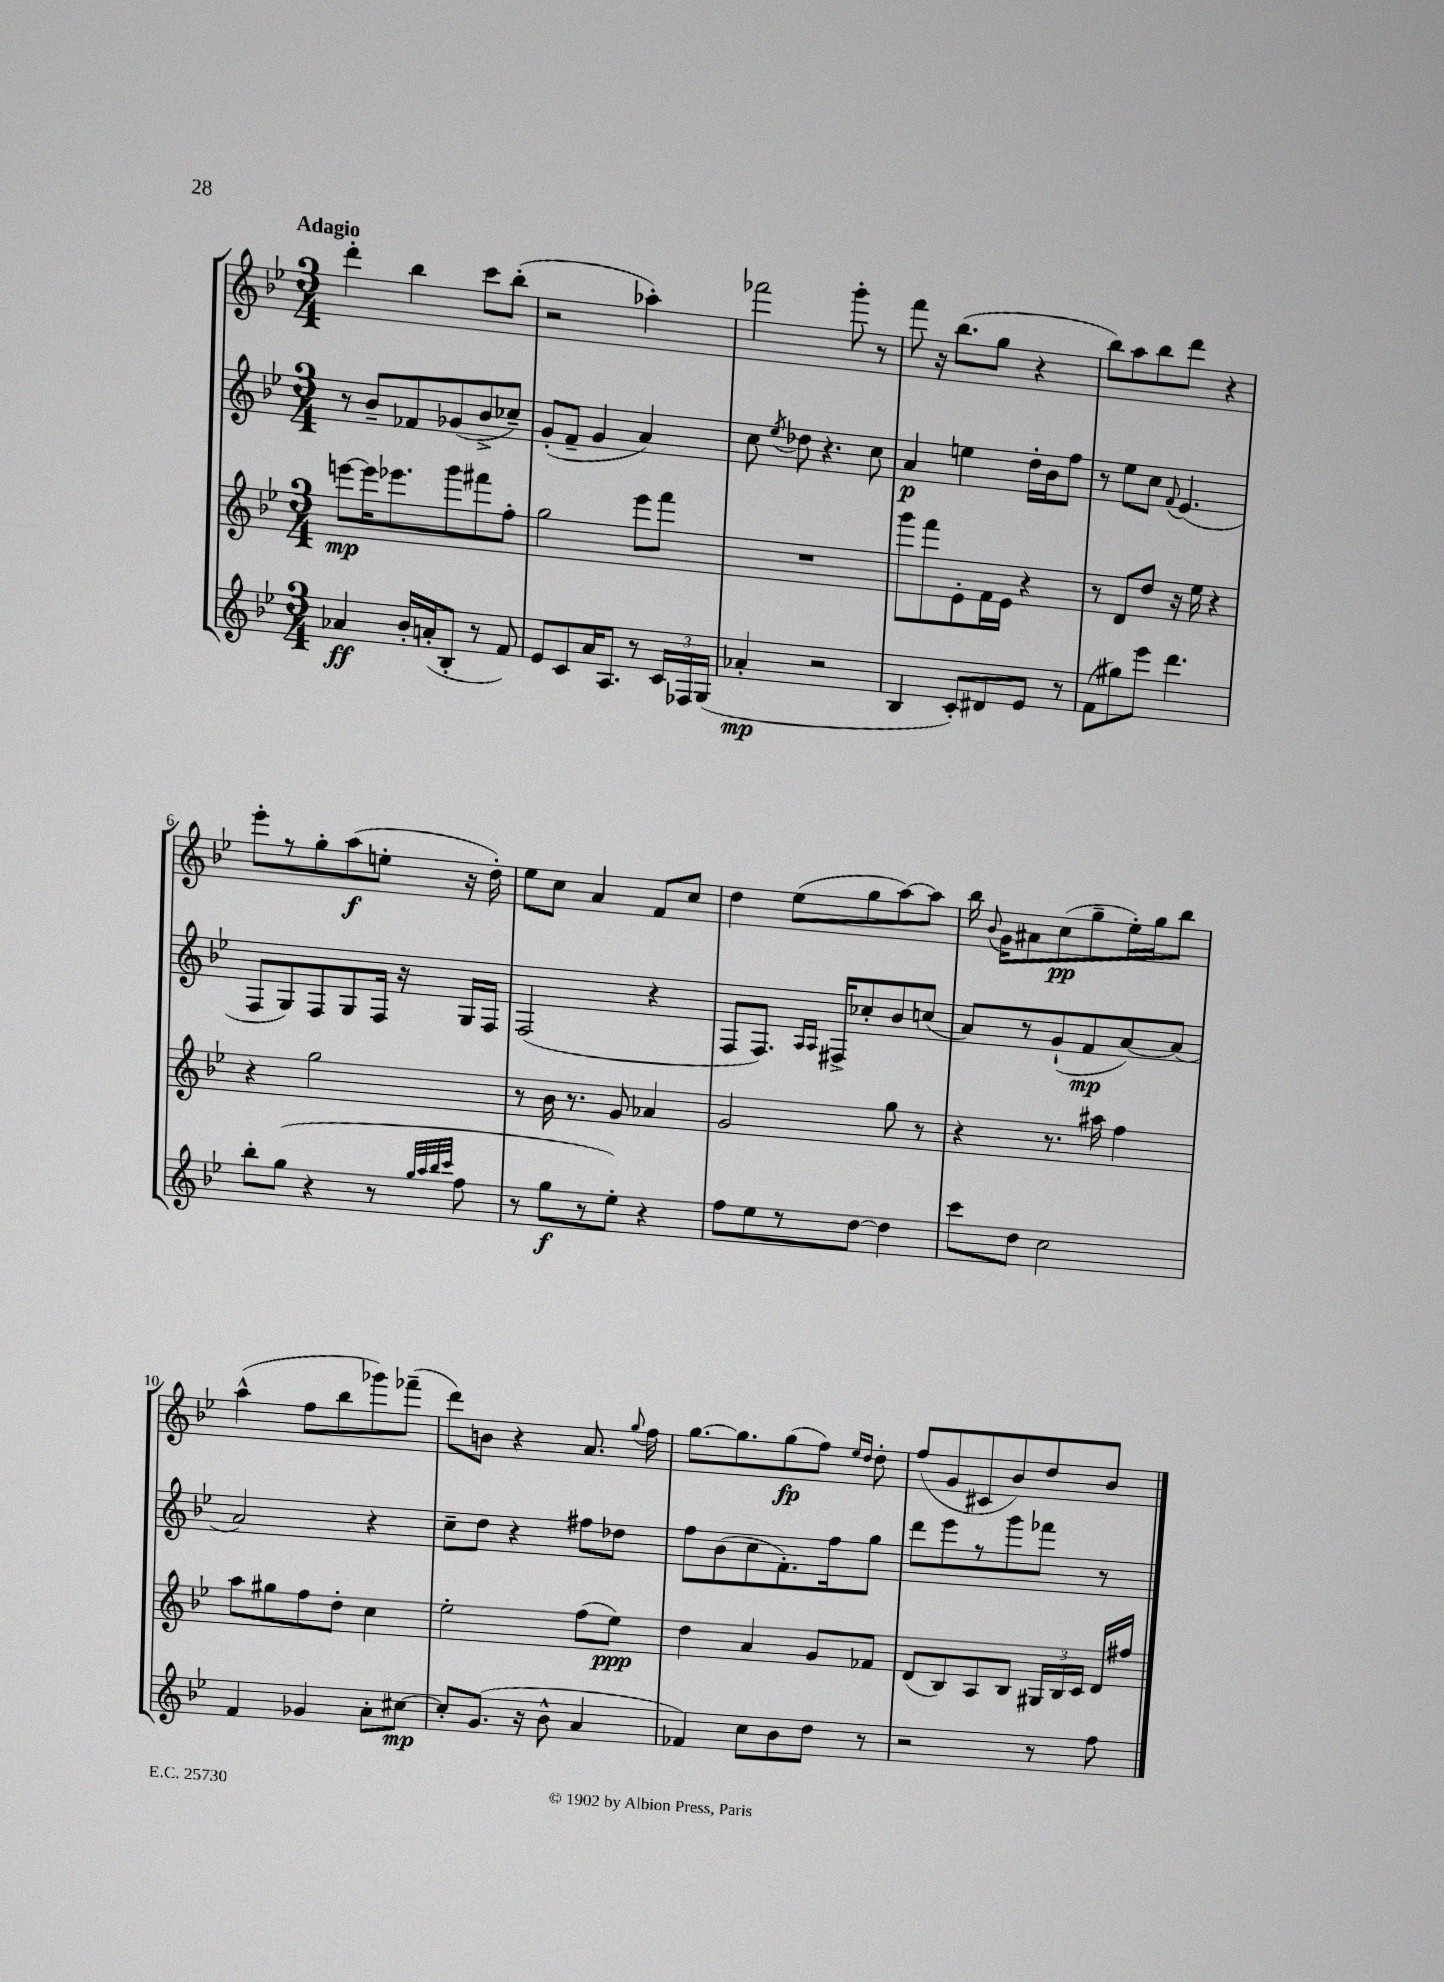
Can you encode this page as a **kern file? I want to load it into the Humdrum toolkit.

**kern	**dynam	**kern	**dynam	**kern	**dynam	**kern	**dynam
*part4	*part4	*part3	*part3	*part2	*part2	*part1	*part1
*staff4	*staff4	*staff3	*staff3	*staff2	*staff2	*staff1	*staff1
*clefG2	*	*clefG2	*	*clefG2	*	*clefG2	*
*k[b-e-]	*	*k[b-e-]	*	*k[b-e-]	*	*k[b-e-]	*
*M3/4	*	*M3/4	*	*M3/4	*	*M3/4	*
=1	=1	=1	=1	=1	=1	=1	=1
!	!	!	!	!	!	!LO:TX:a:B:t=Adagio	!
4a-X/	ff	[8eeen\L	mp	8r	.	4ddd'\	.
.	.	16eee\K]	.	8b-~/L	.	.	.
.	.	8.eee-X\	.	.	.	.	.
16b-'/LL	.	.	.	8f-X/	.	4bb-\	.
(16an'/J	.	.	.	.	.	.	.
8B-'/J	.	8ggg\	.	(8g-X/	.	.	.
8r	.	8fff#X\	.	8b-^/	.	8ccc\L	.
8f/)	.	8ff'\J	.	8cc-X~/J)	.	(8bb-'\J	.
=2	=2	=2	=2	=2	=2	=2	=2
8e-/L	.	2gg\	.	(8g'/L	.	2r	.
8c/	.	.	.	8f~/J	.	.	.
16a/K	.	.	.	4g/	.	.	.
8.A/J	.	.	.	.	.	.	.
8r	.	8eee-\L	.	4a/)	.	4aa-X'\)	.
24c/LL	.	8fff\J	.	.	.	.	.
24F-X/	.	.	.	.	.	.	.
(24G/JJ	.	.	.	.	.	.	.
=3	=3	=3	=3	=3	=3	=3	=3
4a-X'/	mp	2.r	.	8cc\	.	2fff-X\	.
.	.	.	.	8qee-/	.	.	.
.	.	.	.	8dd-X\	.	.	.
2r	.	.	.	4.r	.	.	.
.	.	.	.	.	.	8ggg'\	.
.	.	.	.	8cc\	.	8r	.
=4	=4	=4	=4	=4	=4	=4	=4
4B-/	.	8ggg\L	.	4a/	p	8fff\	.
.	.	8fff\	.	.	.	16r	.
.	.	.	.	.	.	(8.bb-\L	.
8c'/L)	.	8e-'\	.	4een\	.	.	.
8d#X/	.	16f\L	.	.	.	8gg\J	.
.	.	16e-\JJ	.	.	.	.	.
8e-/J	.	4r	.	16dd'\LL	.	4r	.
.	.	.	.	16b-\J	.	.	.
8r	.	.	.	8ff\J	.	.	.
=5	=5	=5	=5	=5	=5	=5	=5
(8f\L	.	8r	.	8r	.	8bb-\L)	.
8gg#X\)	.	8d/L	.	8ee-\L	.	8aa\	.
8eee-\J	.	8dd/J	.	8cc\J	.	8bb-\	.
.	.	.	.	8qqf/	.	.	.
4.ddd\	.	16r	.	(4.e-/	.	8ddd\J	.
.	.	16ee-\	.	.	.	.	.
.	.	4r	.	.	.	4r	.
!!LO:LB:g=z
=6	=6	=6	=6	=6	=6	=6	=6
8bb-'\L	.	4r	.	8F/L	.	8eee-'\L	.
(8gg\J	.	.	.	8G/)	.	8r	.
4r	.	2gg\	.	8F/	.	8gg'\	.
.	.	.	.	8G/	.	(8aa\	f
8r	.	.	.	16F/Jk	.	8een'\J	.
.	.	.	.	16r	.	.	.
32qqgg/LLL	.	.	.	.	.	.	.
32qqaa/	.	.	.	.	.	.	.
32qqbb-/	.	.	.	.	.	.	.
32qqccc/JJJ	.	.	.	.	.	.	.
8ff\	.	.	.	16G/LL	.	16r	.
.	.	.	.	16F/JJ	.	16dd'\)	.
=7	=7	=7	=7	=7	=7	=7	=7
8r	.	8r	.	(2F/	.	8ee-\L	.
8gg\L	f	16b-\	.	.	.	8cc\J	.
.	.	8.r	.	.	.	.	.
8r	.	.	.	.	.	4a/	.
8ee-'\J)	.	8g/	.	.	.	.	.
4r	.	4a-X/	.	4r	.	8f/L	.
.	.	.	.	.	.	8cc/J	.
=8	=8	=8	=8	=8	=8	=8	=8
8ff\L	.	2g/	.	8F/L	.	4dd\	.
8ee-\	.	.	.	8.F/J)	.	.	.
8r	.	.	.	.	.	(8ee-\L	.
.	.	.	.	16qqA/LL	.	.	.
.	.	.	.	16qqA/JJ	.	.	.
.	.	.	.	16F#X^/KL	.	.	.
[8dd\J	.	.	.	8cc-X'/	.	8gg\	.
4dd\]	.	8gg\	.	8b-/	.	[8aa\)	.
.	.	8r	.	(8ccn/J	.	8aa\J]	.
=9	=9	=9	=9	=9	=9	=9	=9
8ccc\L	.	4r	.	8a/L)	.	16bb-\	.
.	.	.	.	.	.	8qqb-/	.
.	.	.	.	.	.	16g\KL	.
8dd\J	.	.	.	8r	.	8a#X\	.
2cc\	.	8.r	.	(8g`/	.	(8cc\	pp
.	.	.	.	8f/	mp	8gg~\	.
.	.	16aa#X\	.	.	.	.	.
.	.	4ff\	.	[8a/)	.	16ee-'\L)	.
.	.	.	.	.	.	16gg\J	.
.	.	.	.	(8a/J]	.	8bb-\J	.
!!LO:LB:g=z
=10	=10	=10	=10	=10	=10	=10	=10
4f/	.	8aa\L	.	2a/)	.	(4aa^^\	.
.	.	8gg#X\	.	.	.	.	.
4g-X/	.	8ff\	.	.	.	8ff\L	.
.	.	8dd'\J	.	.	.	8bb-\	.
8a'\L	.	4cc\	.	4r	.	8ggg-X\)	.
[8cc#X\J	mp	.	.	.	.	(8fff-X~\J	.
=11	=11	=11	=11	=11	=11	=11	=11
8cc#'/L]	.	2ee-'\	.	8cc~\L	.	8ddd\L)	.
(8.g/J	.	.	.	8dd\J	.	8bn\J	.
.	.	.	.	4r	.	4r	.
16r	.	.	.	.	.	.	.
8b-^^\	.	.	.	.	.	.	.
4a/	.	(8ff\L	.	8ff#X\L	.	8.a/	.
.	.	8ee-\J)	ppp	8dd-X\J	.	.	.
.	.	.	.	.	.	8qqgg/	.
.	.	.	.	.	.	16ff\	.
=12	=12	=12	=12	=12	=12	=12	=12
4f-X/)	.	4dd\	.	8ff\L	.	[8.gg\L	.
.	.	.	.	(8b-\	.	.	.
.	.	.	.	.	.	8.gg\]	.
8cc\L	.	4a/	.	8cc\	.	.	.
8b-\	.	.	.	8.f'\)	.	(8gg\	fp
8dd\J	.	8g/L	.	.	.	8ff\J)	.
.	.	.	.	16ff\k	.	.	.
.	.	.	.	.	.	16qqee-/LL	.
.	.	.	.	.	.	16qqdd/JJ	.
8r	.	8f-X/J	.	8gg\J	.	8dd'\	.
=13	=13	=13	=13	=13	=13	=13	=13
2r	.	(8d/L	.	8ddd\L	.	(8ff/L	.
.	.	8B-/)	.	8eee-\	.	8g/	.
.	.	8A/	.	8r	.	8c#X/	.
.	.	8B-/J	.	8ggg\	.	8b-/)	.
8r	.	24G#X/LL	.	8fff-X\J	.	8dd/	.
.	.	24B-/	.	.	.	.	.
.	.	24c/JJ	.	.	.	.	.
8ff\	.	16d/LL	.	8r	.	8b-/J	.
.	.	16ff#X/JJ	.	.	.	.	.
==	==	==	==	==	==	==	==
*-	*-	*-	*-	*-	*-	*-	*-
